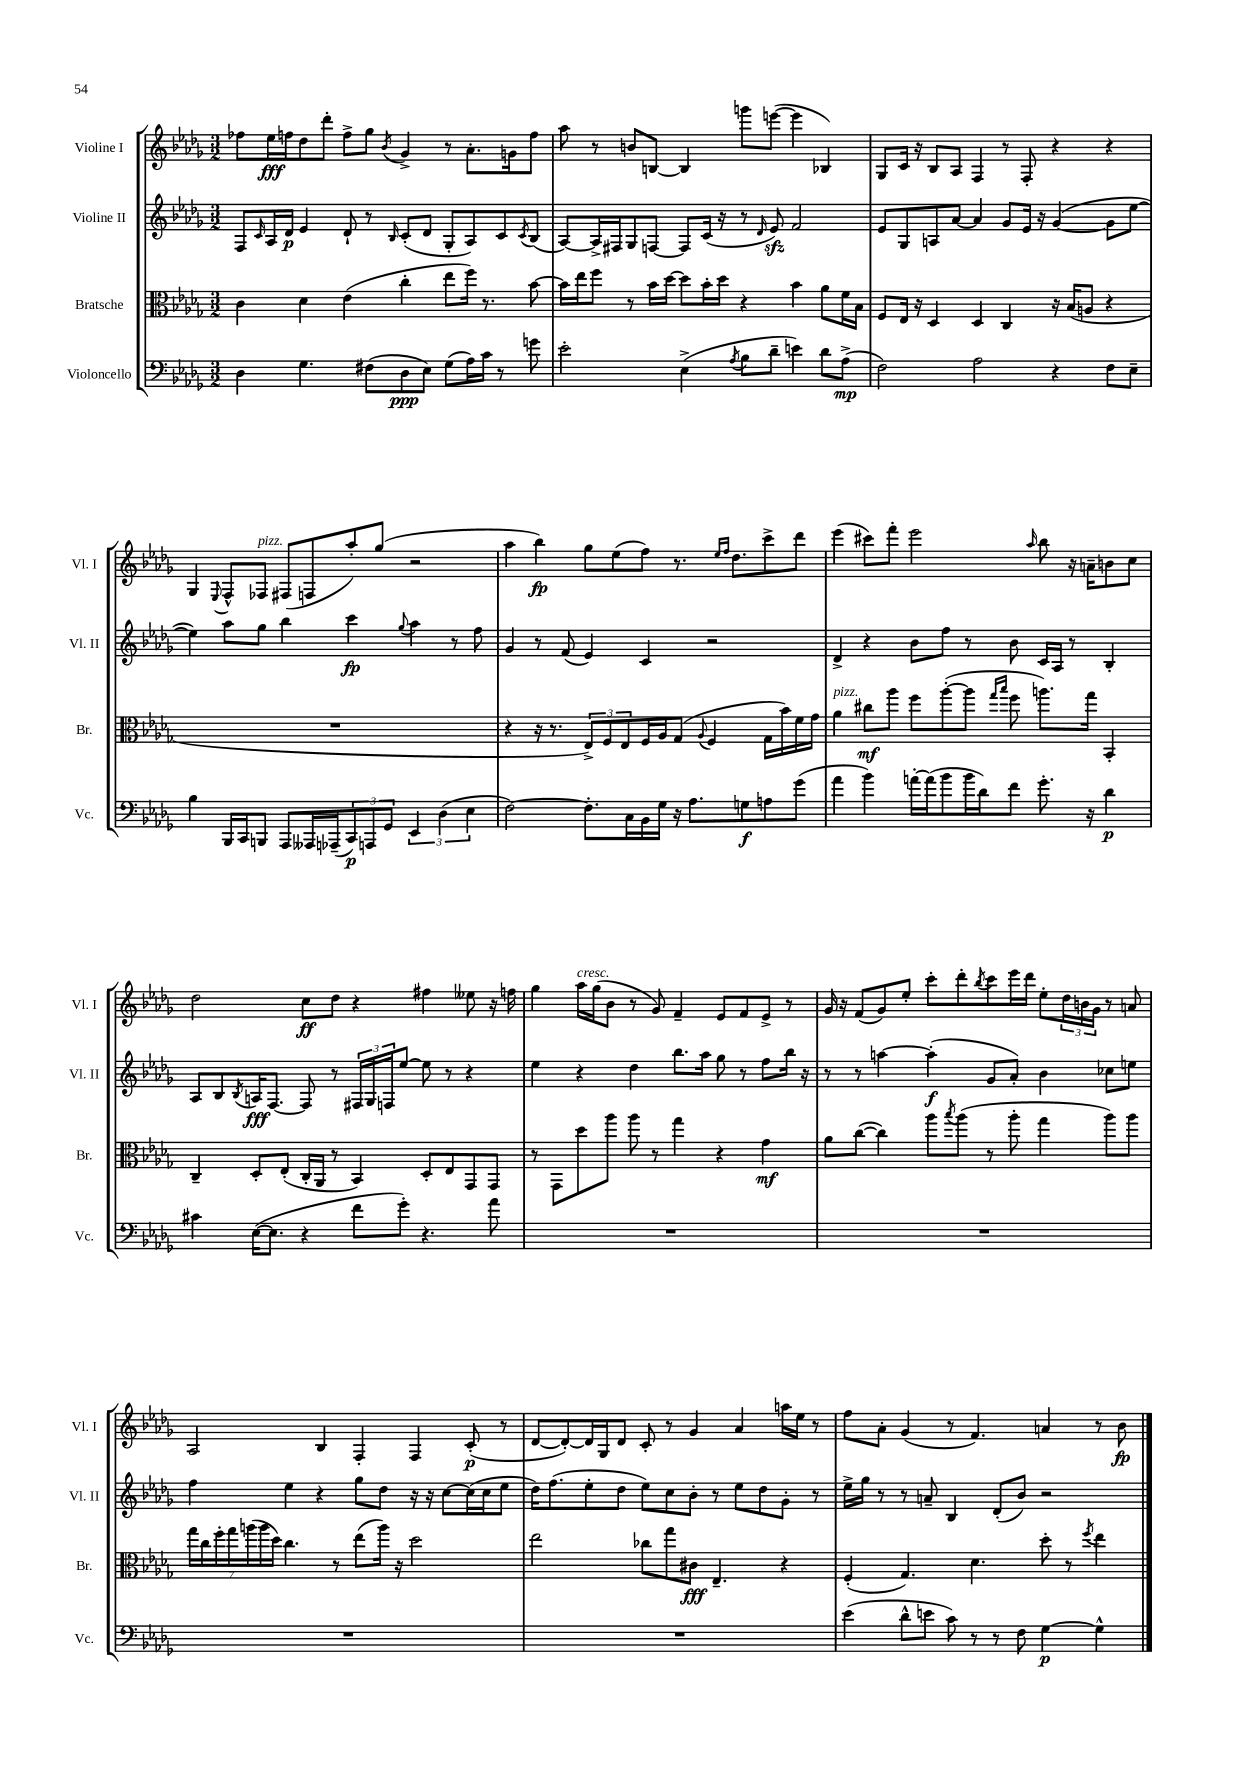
<<
\new StaffGroup <<
\new Staff = "s0" \with { instrumentName = "Violine I" shortInstrumentName = "Vl. I" } {
    \clef treble \key des \major \numericTimeSignature \time 3/2
    fes''8 ees''16\fff f''16 des''8 des'''8-. f''8-> ges''8 \acciaccatura { bes'8 } ges'4-> r8 aes'8.-. g'16 f''8 |
    aes''8 r8 b'8 b8~ b4 g'''8 e'''8~( e'''4 bes4) |
    ges8 c'16 r16 bes8 aes8 f4 r8 f8-. r4 r4 |
    ges4 \appoggiatura { ees8 } f8-^ fes8^\markup { \italic "pizz." } fis8( f8 aes''8-.) ges''8( r2 |
    aes''4 bes''4\fp) ges''8 ees''8( f''8) r8. \grace { ees''16 f''16 } des''8. c'''8-> des'''8 |
    ees'''4( cis'''8) f'''8-. ees'''2 \grace { aes''16 } bes''8 r16 a'16-- b'8 c''8 |
    des''2 c''8\ff des''8 r4 fis''4 eeses''8 r16 f''16 |
    ges''4 aes''16^\markup { \italic "cresc." } ges''16( bes'8 r8 ges'8) f'4-- ees'8 f'8 ees'8-> r8 |
    ges'16 r16 f'8( ges'8) ees''8-. c'''8-. des'''8-. \acciaccatura { bes''8 } c'''8 ees'''16 des'''16 ees''8-. \tuplet 3/2 { des''16 b'16 ges'16 } r8 a'8 |
    aes2 bes4 f4-. f4 c'8-.\p( r8 |
    des'8~ des'8~-.) des'16 ges16 des'8 c'8-. r8 ges'4 aes'4 a''16 ees''16 r8 |
    f''8 aes'8-. ges'4( r8 f'4.) a'4 r8 bes'8\fp \bar "|." |
}
\new Staff = "s1" \with { instrumentName = "Violine II" shortInstrumentName = "Vl. II" } {
    \clef treble \key des \major \numericTimeSignature \time 3/2
    f8 \grace { c'16 } aes16 des'16\p ees'4 des'8-! r8 \grace { bes16 } c'8-.( des'8 ges8-. aes8) c'8 \acciaccatura { c'8 } bes8( |
    aes8~) aes16-> fis16 ges8 f8~ f8 c'16( r16 r8 \grace { des'16 } ees'8\sfz) f'2 |
    ees'8 ges8 a8 aes'8~ aes'4 ges'8 ees'16 r16 ges'4~( ges'8 ees''8~ |
    ees''4) aes''8 ges''8 bes''4 c'''4\fp \appoggiatura { ges''8 } aes''4 r8 f''8 |
    ges'4 r8 f'8( ees'4) c'4 r2 |
    des'4-> r4 bes'8 f''8 r8 bes'8 c'16 aes16 r8 bes4-. |
    aes8 bes8 \acciaccatura { bes8 } a16\fff f8.~ f8 r8 \tuplet 3/2 { fis16 ges16 f16 } ees''8~ ees''8 r8 r4 |
    ees''4 r4 des''4 bes''8. aes''16 ges''8 r8 f''8 bes''16 r16 |
    r8 r8 a''4~ a''4-.\f( ges'8 aes'8-.) bes'4 ces''8 e''8 |
    f''4 ees''4 r4 ges''8 des''8 r16 r16 c''8~ c''16( c''16 ees''8 |
    des''16) f''8.( ees''8-. des''8 ees''8) c''8 bes'8-. r8 ees''8 des''8 ges'8-. r8 |
    ees''16-> ges''16 r8 r8 a'8-- bes4 des'8-.( bes'8) r2 \bar "|." |
}
\new Staff = "s2" \with { instrumentName = "Bratsche" shortInstrumentName = "Br." } {
    \clef alto \key des \major \numericTimeSignature \time 3/2
    c'4 des'4 ees'4( c''4-. ees''8 f''16) r8. bes'8~ |
    bes'16 ees''16 f''8 r8 bes'16 des''16~ des''8 bes'16-. des''16 r4 bes'4 aes'8 f'16 bes16 |
    f8 ees16 r16 des4 des4 c4 r16 bes16( a8 r4 |
    R1. |
    r4 r16 r8. \tuplet 3/2 { ees8->) f8 ees8 } f16 aes16 ges8( \appoggiatura { aes8 } f4 ges16 bes'16) f'16 ges'16 |
    aes'4^\markup { \italic "pizz." } cis''8\mf aes''8 f''8 aes''8~-.( aes''8 \grace { ges''16 bes''16 } f''8 a''8.) ges''16 bes,4-. |
    c4-- des8-. ees8-.( c16-. aes,16 r8 bes,4) des8-. ees8 ges,8 ges,8 |
    r8 ges,8 des''8 aes''8 aes''8 r8 ges''4 r4 ges'4\mf |
    aes'8 c''8~( c''4) aes''8 \acciaccatura { bes''8 } aes''8( r8 aes''8-. ges''4 aes''8) aes''8 |
    \tuplet 7/4 { ges''16 c''16 f''16-. ges''16 a''16( a''16 des''16) } c''4. r8 ees''8( a''16) r16 des''2 |
    ees''2 ces''8 ges''8 cis'8\fff ees4.-- r4 |
    f4-.( ges4.) des'4. des''8-. r8 \acciaccatura { f''8 } ees''4 \bar "|." |
}
\new Staff = "s3" \with { instrumentName = "Violoncello" shortInstrumentName = "Vc." } {
    \clef bass \key des \major \numericTimeSignature \time 3/2
    des4 ges4. fis8( des8\ppp ees8) ges8( aes16) c'16 r8 g'8 |
    ees'2-. ees4->( \acciaccatura { aes8 } bes8 des'8-- e'4) des'8 aes8->\mp( |
    f2) aes2 r4 f8 ees8-- |
    bes4 bes,,16 c,16 b,,8 aes,,8 aeses,,16 aes,,16--( \tuplet 3/2 { c,8\p) a,,8 ges,8 } \tuplet 3/2 { ees,4 des4( ees4 } |
    f2~) f8.-. c16 bes,16 ges16 r16 aes8. g8\f a8 ges'8( |
    aes'4 bes'4) a'16~-. a'16( bes'8 bes'16 des'16) f'8 ges'8.-. r16 des'4\p |
    cis'4 ees16~( ees8. r4 f'8 ges'8-.) r4. aes'8 |
    R1. |
    R1. |
    R1. |
    R1. |
    ees'4( des'8-^ e'8 c'8) r8 r8 f8 ges4~\p ges4-^ \bar "|." |
}
>>
>>
\layout { \context { \Score \remove "Bar_number_engraver" } }
